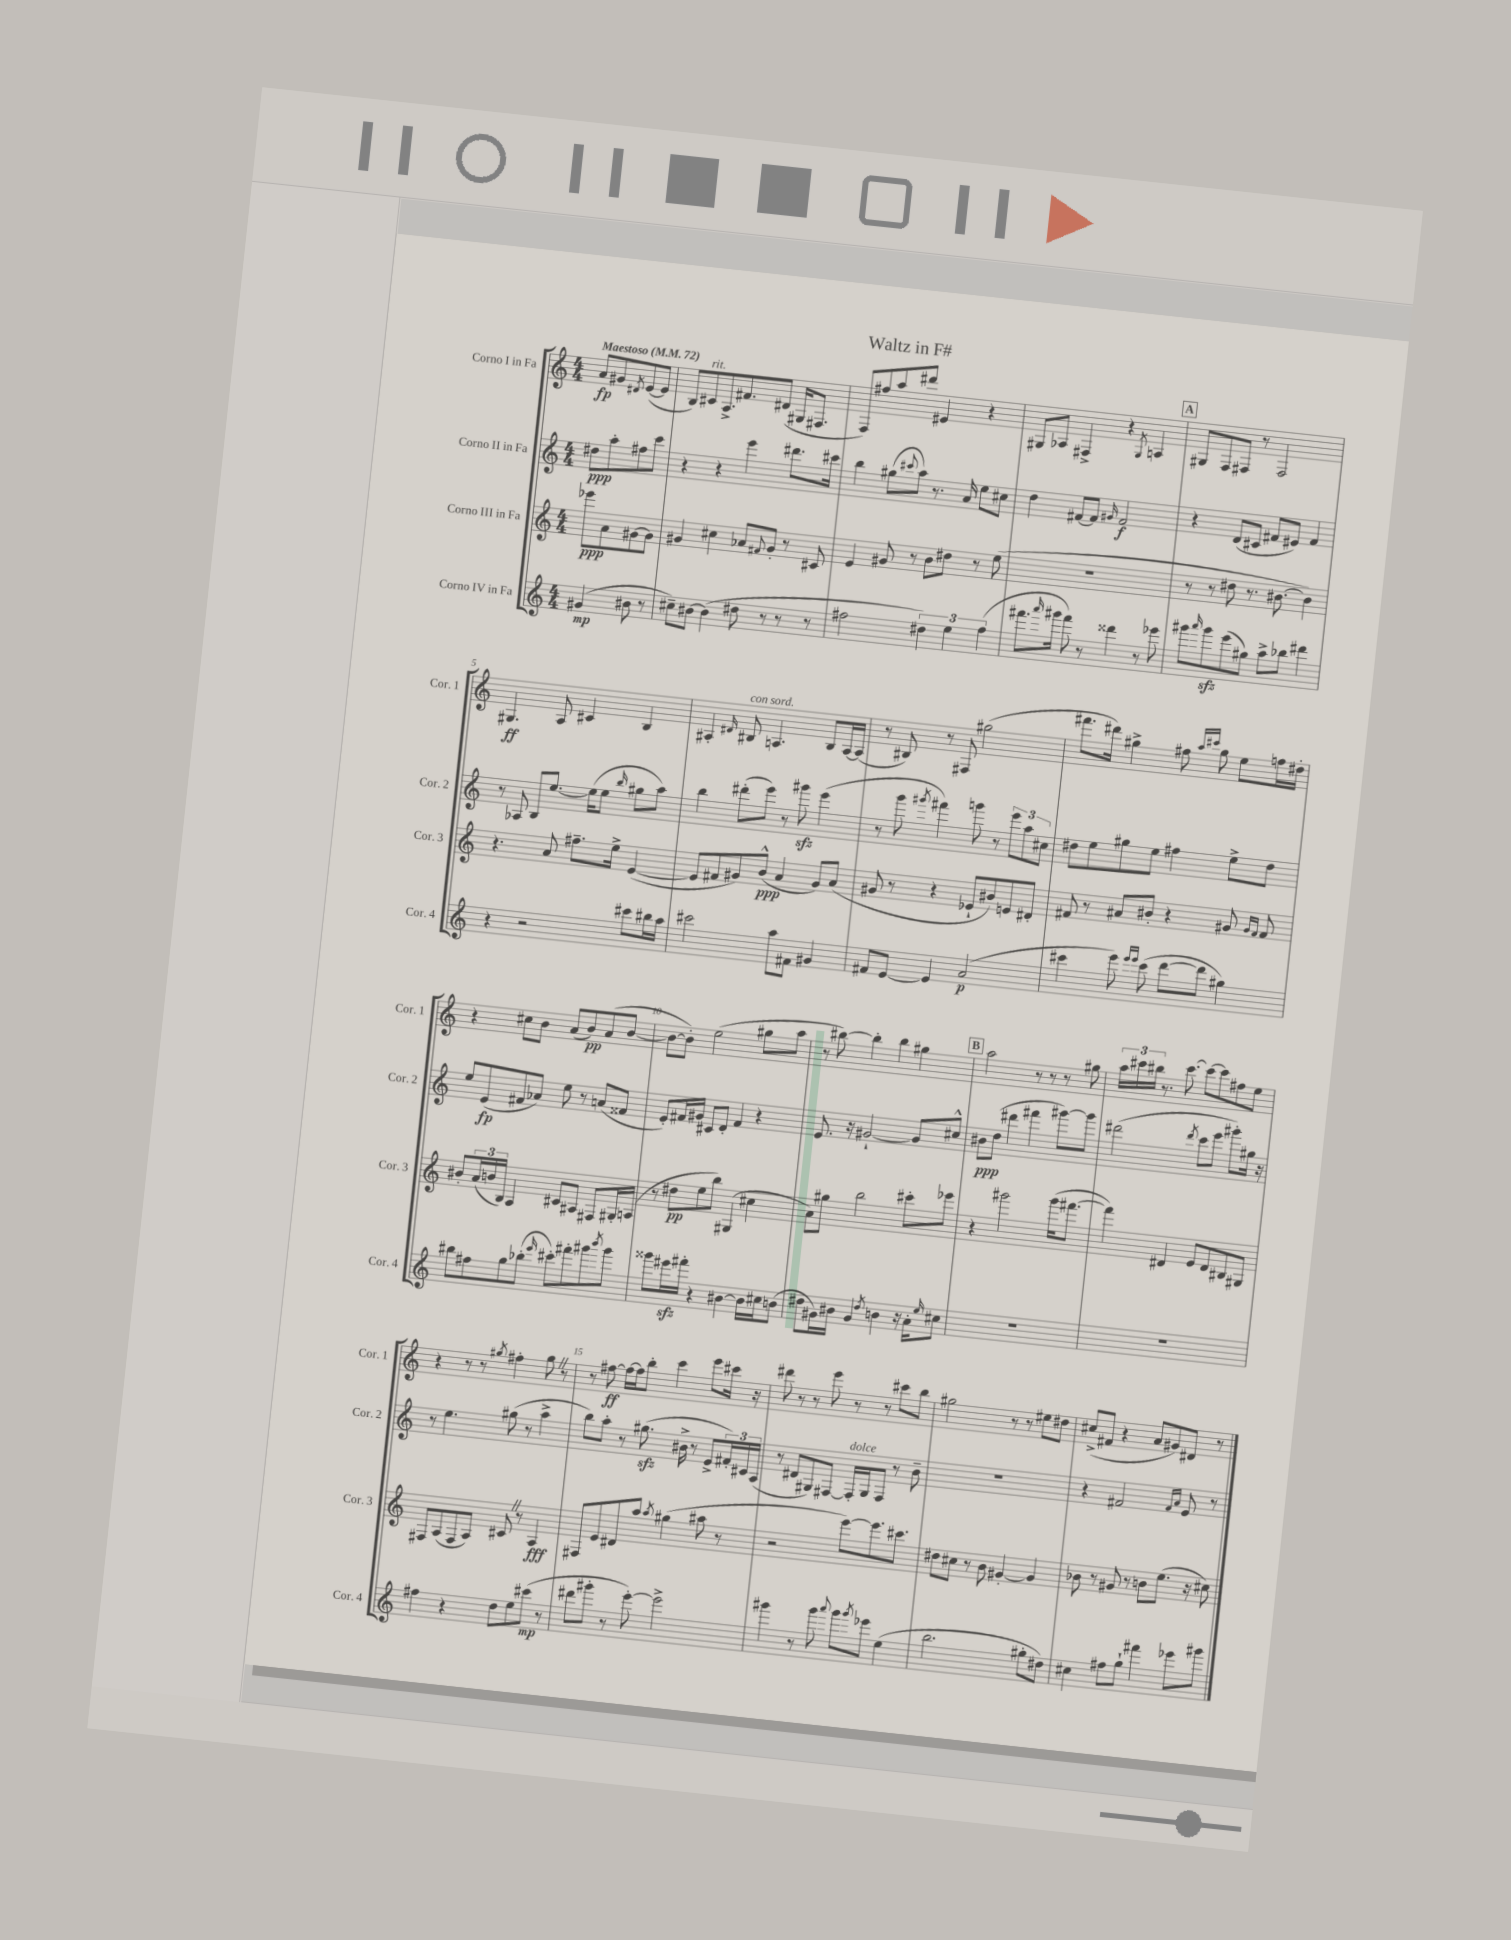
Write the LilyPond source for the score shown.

\header { title = "Waltz in F#" }
<<
\new StaffGroup <<
\new Staff = "s0" \with { instrumentName = "Corno I in Fa" shortInstrumentName = "Cor. 1" } {
    \clef treble \key c \major \numericTimeSignature \time 4/4 \partial 2 \tempo "Maestoso" 4 = 72
    a'8\fp gis'8 \acciaccatura { dis'8 } e'8~( e'8 |
    b8) cis'8^\markup { \italic "rit." } a8.-> fis'8. dis'8( gis16 fis8. |
    f8) fis''8 a''8 dis'''8 eis'4 r4 |
    gis8 aes8 fis4-> r4 \acciaccatura { gis8 } a4 |
    \mark \markup { \box "A" } gis8 f8 fis8 r8 fis2 |
    gis4.\ff a8 cis'4 b4 |
    ais4-. \grace { dis'16 } bis8^\markup { \italic "con sord." } a4. bis8 a16~ a16( |
    r8 bis8) r8 fis8 gis''2( |
    fis'''8. dis'''16) gis''4-> fis''8 \grace { a''16 cis'''16 } gis''8 e''8 f''16 dis''16-. |
    r4 cis''8 b'8 a'8( b'8\pp) a'8( b'8~ |
    b'8~ b'8-.) e''2( gis''8 a''8 |
    r8 bis''8~) bis''4-. bis''4 gis''4 |
    \mark \markup { \box "B" } a''2 r8 r8 r8 gis''8 |
    \tuplet 3/2 { a''16 cis'''16 bis''16 } r8. cis'''8.~ cis'''8~ cis'''8 fis''8 e''8 |
    r4 r8 r8 \acciaccatura { gis''8 } fis''4-. gis''8 \once \override BreathingSign.text = \markup { \musicglyph "scripts.caesura.straight" } \breathe r8 |
    r8 fis''8~\ff fis''16~ fis''16 b''8-. c'''4 e'''8 cis'''16 r16 |
    dis'''8 r8 r8 e'''8 r8 r8 cis'''8 b''8 |
    gis''2 r8 r8 eis''8 dis''8 |
    cis''8->( fis'8 r4 a'8 gis'8) dis'8 r8 \bar "|." |
}
\new Staff = "s1" \with { instrumentName = "Corno II in Fa" shortInstrumentName = "Cor. 2" } {
    \clef treble \key c \major \numericTimeSignature \time 4/4 \partial 2
    dis''8\ppp a''8-. fis''8 c'''8 |
    r4 r4 e'''4 dis'''8. cis'''16 |
    b''4 gis''8( \appoggiatura { cis'''8 } a''8) r8. a'16 e''8 cis''8 |
    d''4 fis'8~ fis'8 \grace { gis'16 } fis'2\f |
    \mark \markup { \box "A" } r4 d'8( cis'8 fis'8 eis'8) fis'4 |
    r8 aes8 b8 e''8.~ e''16( e''8 \grace { b''16 } gis''8 a''8) |
    b''4 dis'''8-.( e'''8) r8 gis'''8\sfz e'''4( |
    r8 g'''8 \acciaccatura { gis'''8 } fis'''4) g'''8 r8 \tuplet 3/2 { e'''8 a''8 cis''8 } |
    dis''8 e''8 gis''8 e''8 fis''4 e''8-> dis''8 |
    e''8 e'8\fp( fis'8 aes'8) e''8 r8 a'8( fisis'8 |
    e'8-.) fis'16 gis'16 cis'8 d'8-. fis'4 r4 |
    e'8. r16 gis'2~-! gis'8 cis''8-^ |
    \mark \markup { \box "B" } bis'8\ppp d''8( dis'''4 fis'''4 gis'''8~) gis'''8 |
    dis'''2( \acciaccatura { dis'''8 } c'''8 e'''8 gis'''8-.) gis''16 r16 |
    r8 e''4. gis''8( r8 a''4-> |
    b''8) a''8-. r8 gis''8.\sfz( bis'16-> r8 e'8-> \tuplet 3/2 { fis'16-.) cis'16 a16( } |
    r8 dis'8 gis8) fis8~ fis16-.^\markup { \italic "dolce" } gis16 fis8 r8 b'8-- |
    R1 |
    r4 fis'2 \grace { fis'16 a'16 } e'8 r8 \bar "|." |
}
\new Staff = "s2" \with { instrumentName = "Corno III in Fa" shortInstrumentName = "Cor. 3" } {
    \clef treble \key c \major \numericTimeSignature \time 4/4 \partial 2
    ees'''8\ppp a'8 gis'8~ gis'8 |
    gis'4 cis''4 aes'8 \appoggiatura { fis'8 } gis'8-. r8 cis'8 |
    e'4 gis'8 r8 b'8 dis''8 r8 e''8( |
    R1 |
    \mark \markup { \box "A" } r8 r8 dis''8 r8. bis'8.~ bis'4) |
    r4. a'8 fis''8.-- e''16-> e'4~( |
    e'8 fis'8 gis'8) b'8-^\ppp( a'4 gis'8) a'8( |
    gis'8 r8 r4 ees'8-! bis'8) e'8 dis'8-. |
    fis'8 r8 ais'8 bis'8-. r4 gis'8 \grace { gis'16 fis'16 } fis'8 |
    bis'8-. \tuplet 3/2 { a'16( b'16 b16) } a4 cis'8 ais8 fis8 gis16-. a16( |
    r8 dis''8\pp e''8 b''8) gis4( cis''4 |
    a'8) gis''8 b''2 cis'''8-. ees'''8 |
    \mark \markup { \box "B" } r4 gis'''2 gis'''16( fis'''8.~ |
    fis'''4) dis'4 e'8 dis'8 bis8 gis8 |
    fis8 a8( fis8 a8) cis'8 \once \override BreathingSign.text = \markup { \musicglyph "scripts.caesura.straight" } \breathe r8 a4\fff |
    fis8 e'8 dis'8 a''8 \acciaccatura { a''8 } gis''4( ais''8 r8 |
    r2 e'''8~) e'''8. cis'''8. |
    dis''8 cis''8 r8 b'8 gis'4~-. gis'4 |
    bes'8 r8 gis'8 r8 b'8 e''8.( r16 cis''8) \bar "|." |
}
\new Staff = "s3" \with { instrumentName = "Corno IV in Fa" shortInstrumentName = "Cor. 4" } {
    \clef treble \key c \major \numericTimeSignature \time 4/4 \partial 2
    gis'4\mp( bis'8 r8 |
    cis''8--) bis'8~ bis'4( dis''8 r8 r8 r8 |
    fis''2 \tuplet 3/2 { dis''4) e''4 fis''4( } |
    fis'''8. \grace { a'''16 } gis'''16 fis'''8) r8 disis'''4 r8 ees'''8 |
    \mark \markup { \box "A" } gis'''8 \grace { a'''16 } gis'''8\sfz e'''8( gis''8) a''8-> bes''8 dis'''4 |
    r4 r2 cis'''8 bis''16 a''16 |
    cis'''2 a''8 fis'8 gis'4 |
    fis'8 e'8~ e'4 a'2\p( |
    cis'''4 e'''8) \grace { e'''16 e'''16 } cis'''8( d'''8~ d'''8 gis''4) |
    bis''8 fis''8 g''8 bes''8-.( \grace { e'''16 } cis'''8-.) fis'''8-. gis'''8 \acciaccatura { b'''8 } gis'''8 |
    gisis'''8 eis'''16\sfz fis'''16-. r4 bis'4~ bis'16 cis''16 b'8( |
    dis''8 gis'16) bis'16 gis'4 \acciaccatura { dis''8 } b'4 r16 a'16-. \grace { e''16 } cis''8 |
    \mark \markup { \box "B" } R1 |
    R1 |
    fis''4 r4 d''8 e''8 cis'''8\mp( r8 |
    dis'''8 gis'''8-. r8 e'''8~-.) e'''2-> |
    gis'''4 r8 gis'''8 \appoggiatura { a'''8 } gis'''8 \acciaccatura { gis'''8 } ees'''8 e''4( |
    b''2. gis''8-. dis''8) |
    cis''4 fis''8 g''8-! fis'''4 ees'''8 gis'''8 \bar "|." |
}
>>
>>
